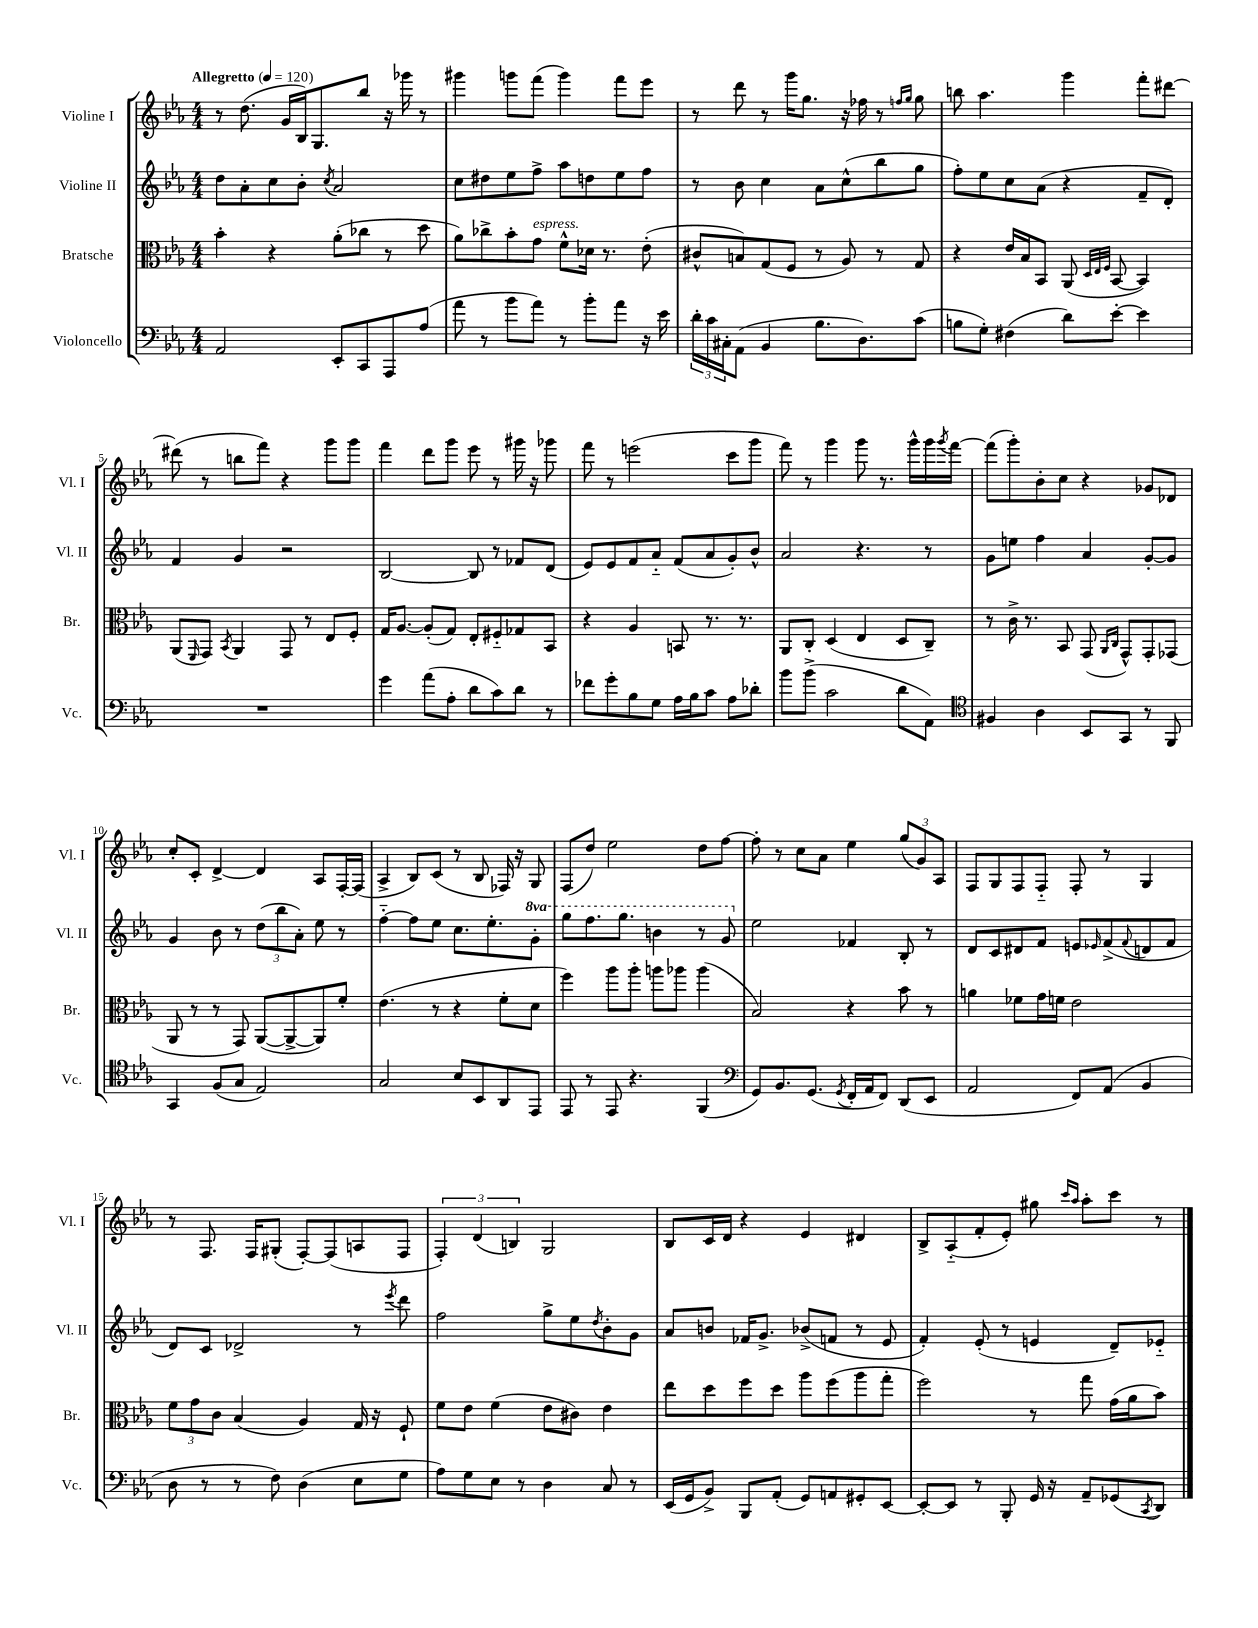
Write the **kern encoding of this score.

**kern	**kern	**kern	**kern
*staff4	*staff3	*staff2	*staff1
*clefF4	*clefC3	*clefG2	*clefG2
*k[b-e-a-]	*k[b-e-a-]	*k[b-e-a-]	*k[b-e-a-]
*M4/4	*M4/4	*M4/4	*M4/4
*MM120	*MM120	*MM120	*MM120
2AA-	4b-'	8dd	8r
.	.	8a-'	(8.dd
.	4r	8cc	.
.	.	.	16g
.	.	8b-'	16B-)
.	.	.	8.G
.	.	8qcc	.
8EE-'	(8a-'	2a-	.
8CC	8cc-	.	8bb-
8AAA-	8r	.	16r
.	.	.	16ggg-
(8A-	8dd	.	8r
=	=	=	=
8a-	8a-)	8cc	4ggg#
8r	8cc-^	8dd#	.
8b-	8b-'	8ee-	8ggg
8a-)	8g	8ff^	(8fff
8r	8f^^	8aa-	4ggg)
8b-'	16d-	8dd	.
.	8.r	.	.
8a-	.	8ee-	8fff
16r	(8e-'	8ff	8eee-
16e-	.	.	.
=	=	=	=
24d'	8c#^^	8r	8r
24c	.	.	.
24C#'	.	.	.
(8AA-	8B)	8b-	8ddd
4BB-	(8G	4cc	8r
.	8F	.	16ggg
.	.	.	8.gg
8.B-	8r	8a-	.
.	8A-)	(8cc^^	16r
8.D)	.	.	16ff-
.	8r	8bb-	8r
.	.	.	16qqff
.	.	.	16qqgg
(8c	8G	8gg	8gg
=	=	=	=
8B	4r	8ff')	8bb
8G')	.	8ee-	4.aa-
(4F#	16e-	8cc	.
.	16B-	.	.
.	8BB-	(8a-	.
8d)	(8AA-	4r	4ggg
.	32qqD	.	.
.	32qqE-	.	.
.	32qqF	.	.
[8e-'	[8BB-	.	.
4e-]	4BB-])	8f~	8fff'
.	.	8d')	[8ddd#
=	=	=	=
1r	(8AA-	4f	(8ddd#]
.	16qqFF	.	.
.	8GG)	.	8r
.	8qBB-	.	.
.	4AA-	4g	8bb
.	.	.	8fff)
.	8GG	2r	4r
.	8r	.	.
.	8E-	.	8ggg
.	8F'	.	8ggg
=	=	=	=
4g	16G	[2B-	4fff
.	[8.A-	.	.
(8a-	(8A-']	.	8ddd
8A-'	8G)	.	8ggg
8d	8E-'	8B-]	8eee-
8c)	8F#'~	8r	8r
8d	8G-	8f-	16ggg#
.	.	.	16r
8r	8BB-	(8d	8ggg-
=	=	=	=
8f-	4r	8e-)	8fff
8g'	.	8e-	8r
8B-	4A-	8f	(2eee
8G	.	8a-'~	.
16A-	8BB	(8f	.
16B-	.	.	.
8c	8.r	8a-	.
8A-	.	8g')	8ccc
.	8.r	.	.
8d-'	.	8b-^^	8ggg
=	=	=	=
8b-	8AA-	2a-	8fff)
(8b-^	8C'	.	8r
2c	(4D	.	4ggg
.	4E-	4.r	8ggg
.	.	.	8.r
8d	8D	.	.
.	.	.	16ggg^^
8AA-)	8C~)	8r	16ggg
.	.	.	8qggg
.	.	.	[16fff
=	=	=	=
*clefC4	*	*	*
4F#	8r	8g	(8fff]
.	16c^	8ee	8ggg')
.	8.r	.	.
4A-	.	4ff	8b-'
.	8BB-	.	8cc
8BB-	(8GG	4a-	4r
.	16qqAA-	.	.
.	16qqC	.	.
8GG	8GG^^)	.	.
8r	8GG'	[8g'	8g-
8FF	(8GG-	8g]	8d-
=	=	=	=
4GG	8AA-	4g	8cc'
.	8r	.	8c'
(8F	8r	8b-	[4d^
8G	8GG)	8r	.
2E-)	([8AA-	(12dd	4d]
.	.	12bb-	.
.	8AA-^_	.	.
.	.	12a-')	.
.	8AA-])	8ee-	8A-
.	8f'	8r	[16F'
.	.	.	(16F]
=	=	=	=
2G	(4.e-	[4ff'~	4A-^
.	.	8ff]	8B-)
.	8r	8ee-	(8c
8B-	4r	8.cc	8r
8BB-	.	.	8B-
.	.	8.ee-'	.
8AA-	8f'	.	16F-)
.	.	.	16r
8EE-	8d	8gg'	8G
=	=	=	=
8EE-	4ff)	8ggg	(8F
8r	.	8.fff	8dd)
8EE-	8aa-	.	2ee-
.	.	8.ggg	.
4.r	8aa-'	.	.
.	8aa	4bb	.
.	8aa-	.	.
(4FF	(4aa-	8r	8dd
.	.	8gg	[8ff
=	=	=	=
*clefF4	*	*	*
8GG)	2B-)	2ee-	8ff']
8.BB-	.	.	8r
.	.	.	8cc
(8.GG	.	.	.
.	.	.	8a-
8qGG	.	.	.
16FF'	4r	4f-	4ee-
16AA-	.	.	.
8FF)	.	.	.
(8DD	8b-	8B-'	(12gg
.	.	.	12g)
8EE-	8r	8r	.
.	.	.	12A-
=	=	=	=
2AA-	4a	8d	8F
.	.	8c	8G
.	8f-	8d#	8F
.	16g	8f	8F'~
.	16f	.	.
8FF)	2e-	8e	8F'
.	.	16qqe-	.
(8AA-	.	(8f^	8r
.	.	8qqf	.
4BB-	.	8d	4G
.	.	8f	.
=	=	=	=
8D	12f	8d)	8r
.	12g	.	.
8r	.	8c	8.F
.	12c	.	.
8r	(4B-	2d-^	.
.	.	.	16F
8F)	.	.	(8G#'
(4D	4A-)	.	[8F')
.	.	.	(8F]
8E-	16G	8r	8A
.	16r	.	.
.	.	8qeee-	.
8G	8F`	8ddd	8F
=	=	=	=
8A-)	8f	2ff	6F')
8G	8e-	.	.
.	.	.	(6d
8E-	(4f	.	.
.	.	.	6B)
8r	.	.	.
4D	8e-	8gg^	2G
.	8c#)	8ee-	.
.	.	8qdd	.
8C	4e-	8b-'	.
8r	.	8g	.
=	=	=	=
(16EE-	8ee-	8a-	8B-
16GG	.	.	.
8BB-^)	8dd	8b	16c
.	.	.	16d
8BBB-	8ff	16f-	4r
.	.	8.g^	.
(8AA-'	8dd	.	.
8GG)	8aa-	(8b-^	4e-
8AA	(8ff	8f	.
8GG#'	8aa-	8r	4d#
[8EE-	8gg'	8e-	.
=	=	=	=
8EE-'_	2ff)	4f')	8B-^
8EE-]	.	.	(8A-'~
8r	.	(8e-'	8f'
8BBB-'	.	8r	8e-')
16GG	8r	4e	8gg#
16r	.	.	.
.	.	.	16qqccc
.	.	.	16qqaa-
8AA-~	8gg	.	8aa-'
(8GG-	(16g	8d~)	8ccc
.	16a-	.	.
8qCC	.	.	.
8DD)	8b-)	8e-'~	8r
==	==	==	==
*-	*-	*-	*-
